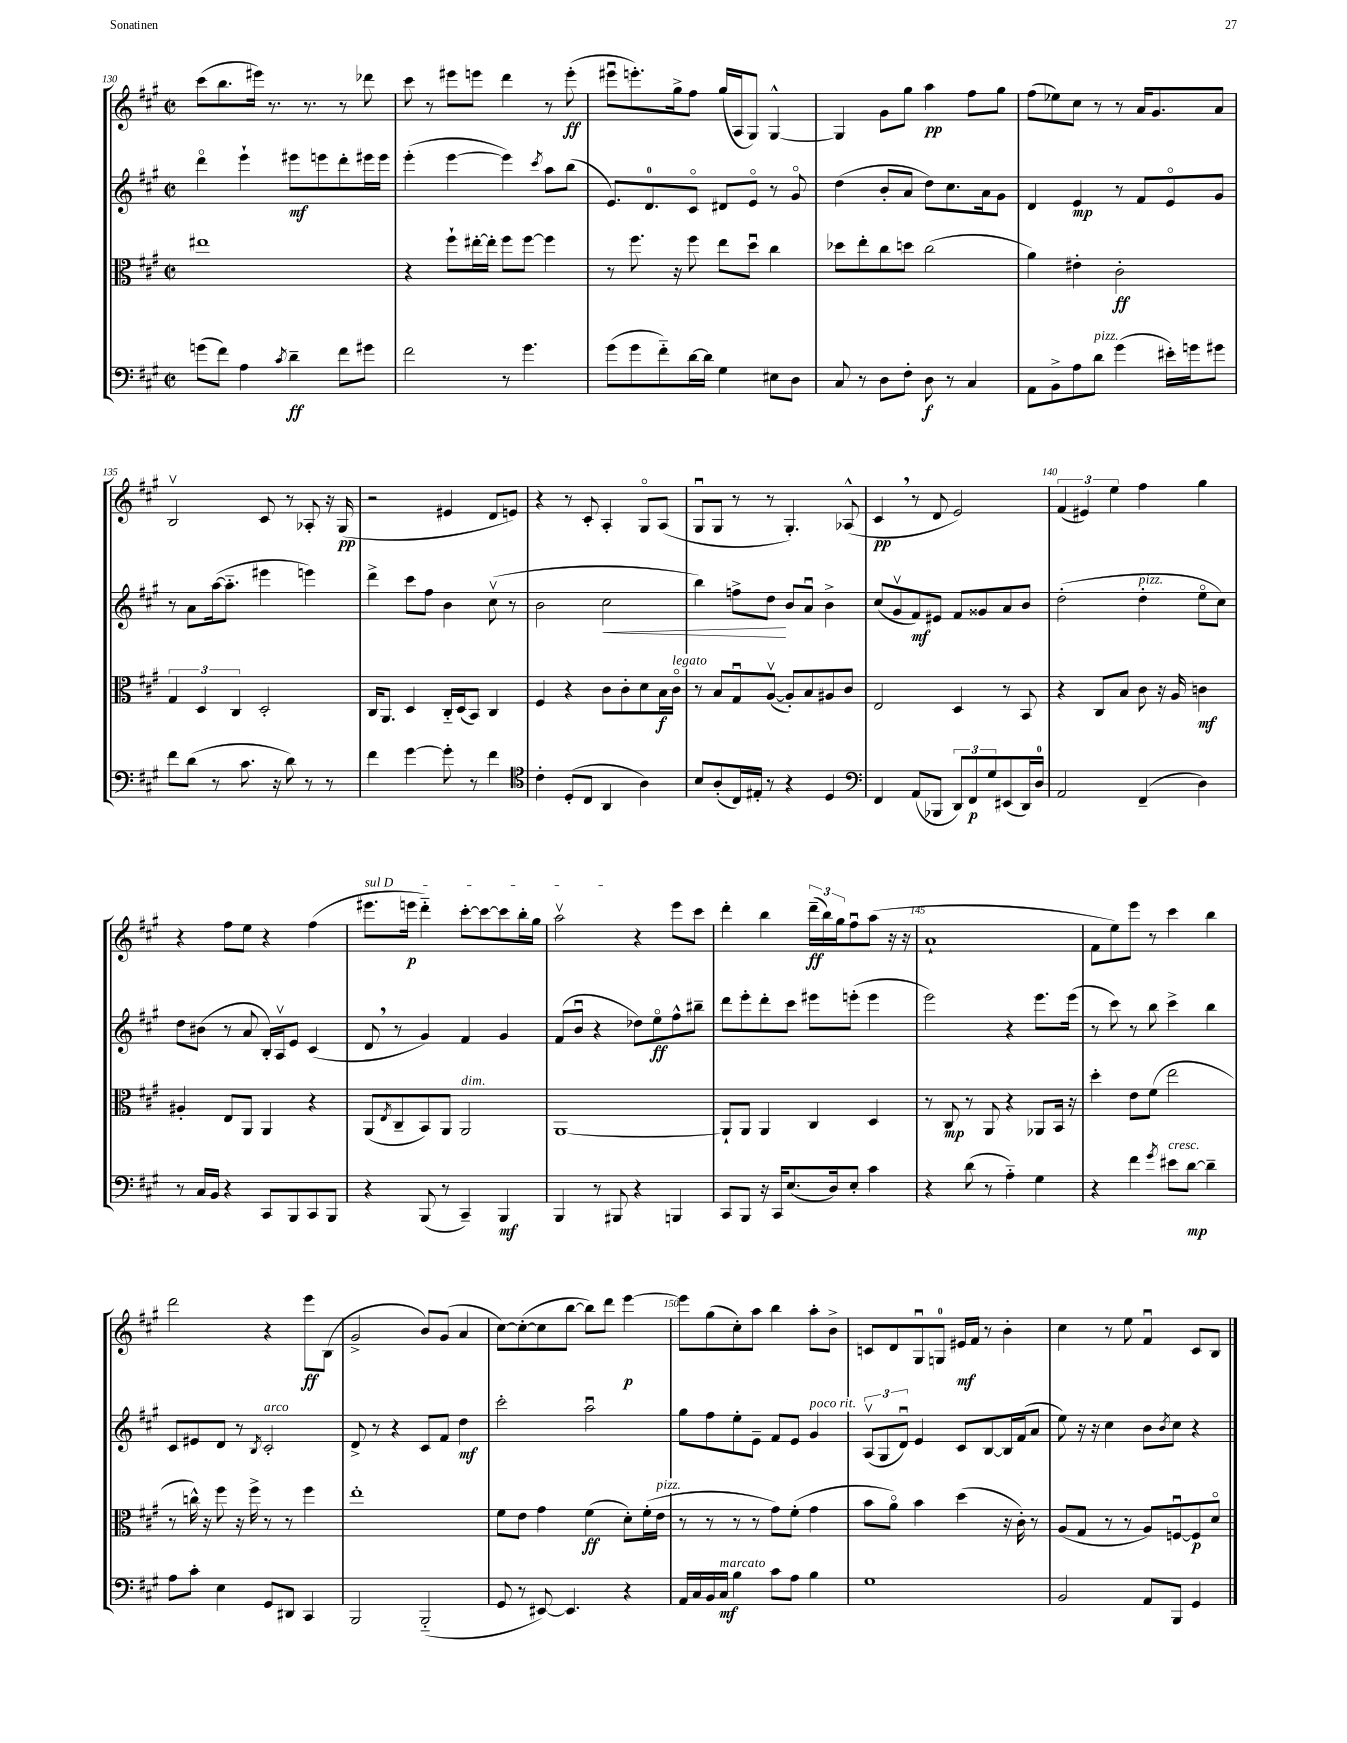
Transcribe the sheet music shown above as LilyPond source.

<<
\new StaffGroup <<
\new Staff = "s0" {
    \clef treble \key a \major \defaultTimeSignature \time 2/2
    cis'''8( b''8. eis'''16) r8. r8. r8 des'''8 |
    cis'''8 r8 eis'''8 e'''8 d'''4 r8 e'''8-.\ff( |
    eis'''8\downbow e'''8.-.) gis''16-> fis''8 gis''16( a16 gis8) gis4~-^ |
    gis4 gis'8 gis''8 a''4\pp fis''8 gis''8 |
    fis''8( ees''8) cis''8 r8 r8 a'16 gis'8. a'8 |
    b2\upbow cis'8 r8 aes8-. r16 gis16\pp( |
    r2 eis'4 d'8 e'8) |
    r4 r8 cis'8-. a4-. gis8\flageolet a8( |
    gis8\downbow gis8 r8 r8 gis4.-.) aes8-^( |
    cis'4\pp \breathe r8 d'8 e'2) |
    \tuplet 3/2 { fis'4( eis'4) e''4 } fis''4 gis''4 |
    r4 fis''8 e''8 r4 fis''4( |
    \once \override TextSpanner.bound-details.left.text = \markup { \italic "sul D" } eis'''8.\startTextSpan e'''16\p d'''4-_) cis'''8~-. cis'''8~ cis'''8 b''16-. gis''16 |
    a''2\upbow\stopTextSpan r4 e'''8 cis'''8 |
    d'''4-. b''4 \tuplet 3/2 { d'''16--\ff( b''16) gis''16 } fis''8\downbow a''8( r16 r16 |
    a'1-! |
    fis'8 e''8) e'''8 r8 cis'''4 b''4 |
    d'''2 r4 e'''8\ff b8( |
    gis'2-> b'8) gis'8( a'4 |
    cis''8~) cis''8~-.( cis''8 b''8~ b''8) d'''8 e'''4~\p |
    e'''8 gis''8( cis''8-.) a''8 b''4 a''8-. b'8-> |
    c'8 d'8 gis8\downbow g8-0 eis'16\mf fis'16 r8 b'4-. |
    cis''4 r8 e''8 fis'4\downbow cis'8 b8 \bar "|." |
}
\new Staff = "s1" {
    \clef treble \key a \major \defaultTimeSignature \time 2/2
    d'''4\flageolet e'''4-! eis'''8\mf e'''8 d'''8-. eis'''16 eis'''16 |
    e'''4-.( e'''4~ e'''4) \acciaccatura { cis'''8 } a''8 b''8( |
    e'8.) d'8.-0 cis'8\flageolet dis'8 e'8\flageolet r8 gis'8\flageolet |
    d''4( b'8-. a'8 d''8) cis''8. a'16 gis'8 |
    d'4 e'4\mp r8 fis'8 e'8\flageolet gis'8 |
    r8 a'8 a''16~( a''8.-_ eis'''4 e'''4) |
    d'''4-> cis'''8 fis''8 b'4 cis''8\upbow( r8 |
    b'2 cis''2\< |
    b''4) f''8-> d''8\! b'8 a'8\downbow b'4-> |
    cis''8( gis'8\upbow fis'8\mf) eis'8 fis'8 gisis'8 a'8 b'8 |
    d''2-.( d''4-.^\markup { \italic "pizz." } e''8\flageolet cis''8) |
    d''8 bis'8( r8 a'8 b16-.) a16\upbow e'8 cis'4( |
    d'8 \breathe r8 gis'4) fis'4 gis'4 |
    fis'8( b'8\downbow r4 des''8) e''8\flageolet\ff fis''8-^ bis''8-- |
    d'''8 e'''8-. d'''8-. cis'''8 eis'''8 e'''8-.( e'''4 |
    e'''2) r4 e'''8. e'''16( |
    r8 cis'''8) r8 b''8 cis'''4-> b''4 |
    cis'8 eis'8 d'8 r8 \acciaccatura { b8 } cis'2-.^\markup { \italic "arco" } |
    d'8-> r8 r4 cis'8 fis'8 d''4\mf |
    cis'''2-. a''2\downbow |
    gis''8 fis''8 e''8-. e'8-- fis'8 e'8 gis'4^\markup { \italic "poco rit." } |
    \tuplet 3/2 { a8\upbow( gis8 d'8\downbow) } e'4 cis'8 b8~ b16 fis'16( a'8 |
    e''8) r16 r16 cis''4 b'8 \acciaccatura { b'8 } cis''8 r4 \bar "|." |
}
\new Staff = "s2" {
    \clef alto \key a \major \defaultTimeSignature \time 2/2
    eis''1 |
    r4 fis''8-! eis''16~-. eis''16-. fis''8 fis''8~ fis''4 |
    r8 fis''8. r16 fis''8 e''8 d''8\downbow cis''4 |
    des''8 e''8-. cis''8 d''8 cis''2( |
    a'4) eis'4-. cis'2-.\ff |
    \tuplet 3/2 { gis4 d4 cis4 } d2-. |
    cis16 a,8. d4 cis16-_ d16( b,8) cis4 |
    fis4 r4 cis'8 cis'8-. d'8 b16\f cis'16\flageolet^\markup { \italic "legato" } |
    r8 b8 gis8\downbow a8~\upbow( a8-.) b8 ais8 cis'8 |
    e2 d4 r8 b,8 |
    r4 cis8 b8 cis'8 r16 a16 c'4\mf |
    ais4-. e8 a,8 a,4 r4 |
    a,8( \acciaccatura { e8 } cis8-- b,8) a,8 a,2^\markup { \italic "dim." } |
    a,1~ |
    a,8-! a,8 a,4 cis4 d4 |
    r8 cis8\mp r8 a,8 r4 aes,8 b,16 r16 |
    d''4-. e'8 fis'8( e''2 |
    r8 c''16-^) r16 fis''8 r16 fis''16-> r8 r8 fis''4 |
    e''1-. |
    fis'8 e'8 gis'4 fis'4\ff( d'8-.) fis'16-.( e'16^\markup { \italic "pizz." } |
    r8 r8 r8 r8 gis'8) fis'8-.( gis'4 |
    b'8 a'8\flageolet) b'4 d''4( r16 cis'16-.) r8 |
    a8( gis8 r8 r8 a8) f8~\downbow f8\p d'8\flageolet \bar "|." |
}
\new Staff = "s3" {
    \clef bass \key a \major \defaultTimeSignature \time 2/2
    g'8( fis'8) a4 \acciaccatura { cis'8 } d'4--\ff fis'8 gis'8 |
    fis'2 r8 gis'4. |
    gis'8( gis'8 fis'8-_) d'16~ d'16 gis4 eis8 d8 |
    cis8 r8 d8 fis8-. d8\f r8 cis4 |
    a,8 b,8-> a8 d'8^\markup { \italic "pizz." } gis'4( eis'16-.) g'16 gis'8 |
    fis'8 d'8( r8 cis'8. r16 d'8) r8 r8 |
    fis'4 gis'4~ gis'8-. r8 fis'4 |
    \clef tenor cis'4-. d8-.( cis8 a,4 a4) |
    b8 a8-.( cis16) eis16-. r8 r4 d4 |
    \clef bass fis,4 a,8( bes,,8 \tuplet 3/2 { d,8) fis,8\p gis8 } eis,8( d,16) d16-0 |
    a,2 fis,4--( d4) |
    r8 cis16 b,16 r4 cis,8 b,,8 cis,8 b,,8 |
    r4 b,,8( r8 cis,4--) b,,4\mf |
    b,,4 r8 bis,,8 r4 b,,4 |
    cis,8 b,,8 r16 cis,16 e8.( d16) e8-. cis'4 |
    r4 d'8( r8 a4-_) gis4 |
    r4 fis'4 \acciaccatura { gis'8 } eis'8^\markup { \italic "cresc." } d'8~\mp d'4-- |
    a8 cis'8-. e4 gis,8 dis,8 cis,4 |
    b,,2 b,,2-_( |
    gis,8 r8 eis,8~) eis,4. r4 |
    a,16 cis16 b,16 cis16\mf^\markup { \italic "marcato" } b4 cis'8 a8 b4 |
    gis1 |
    b,2 a,8 b,,8 gis,4 \bar "|." |
}
>>
>>
\layout { \context { \Score currentBarNumber = #130 \override BarNumber.break-visibility = ##(#f #t #t) barNumberVisibility = #(every-nth-bar-number-visible 5) } }
